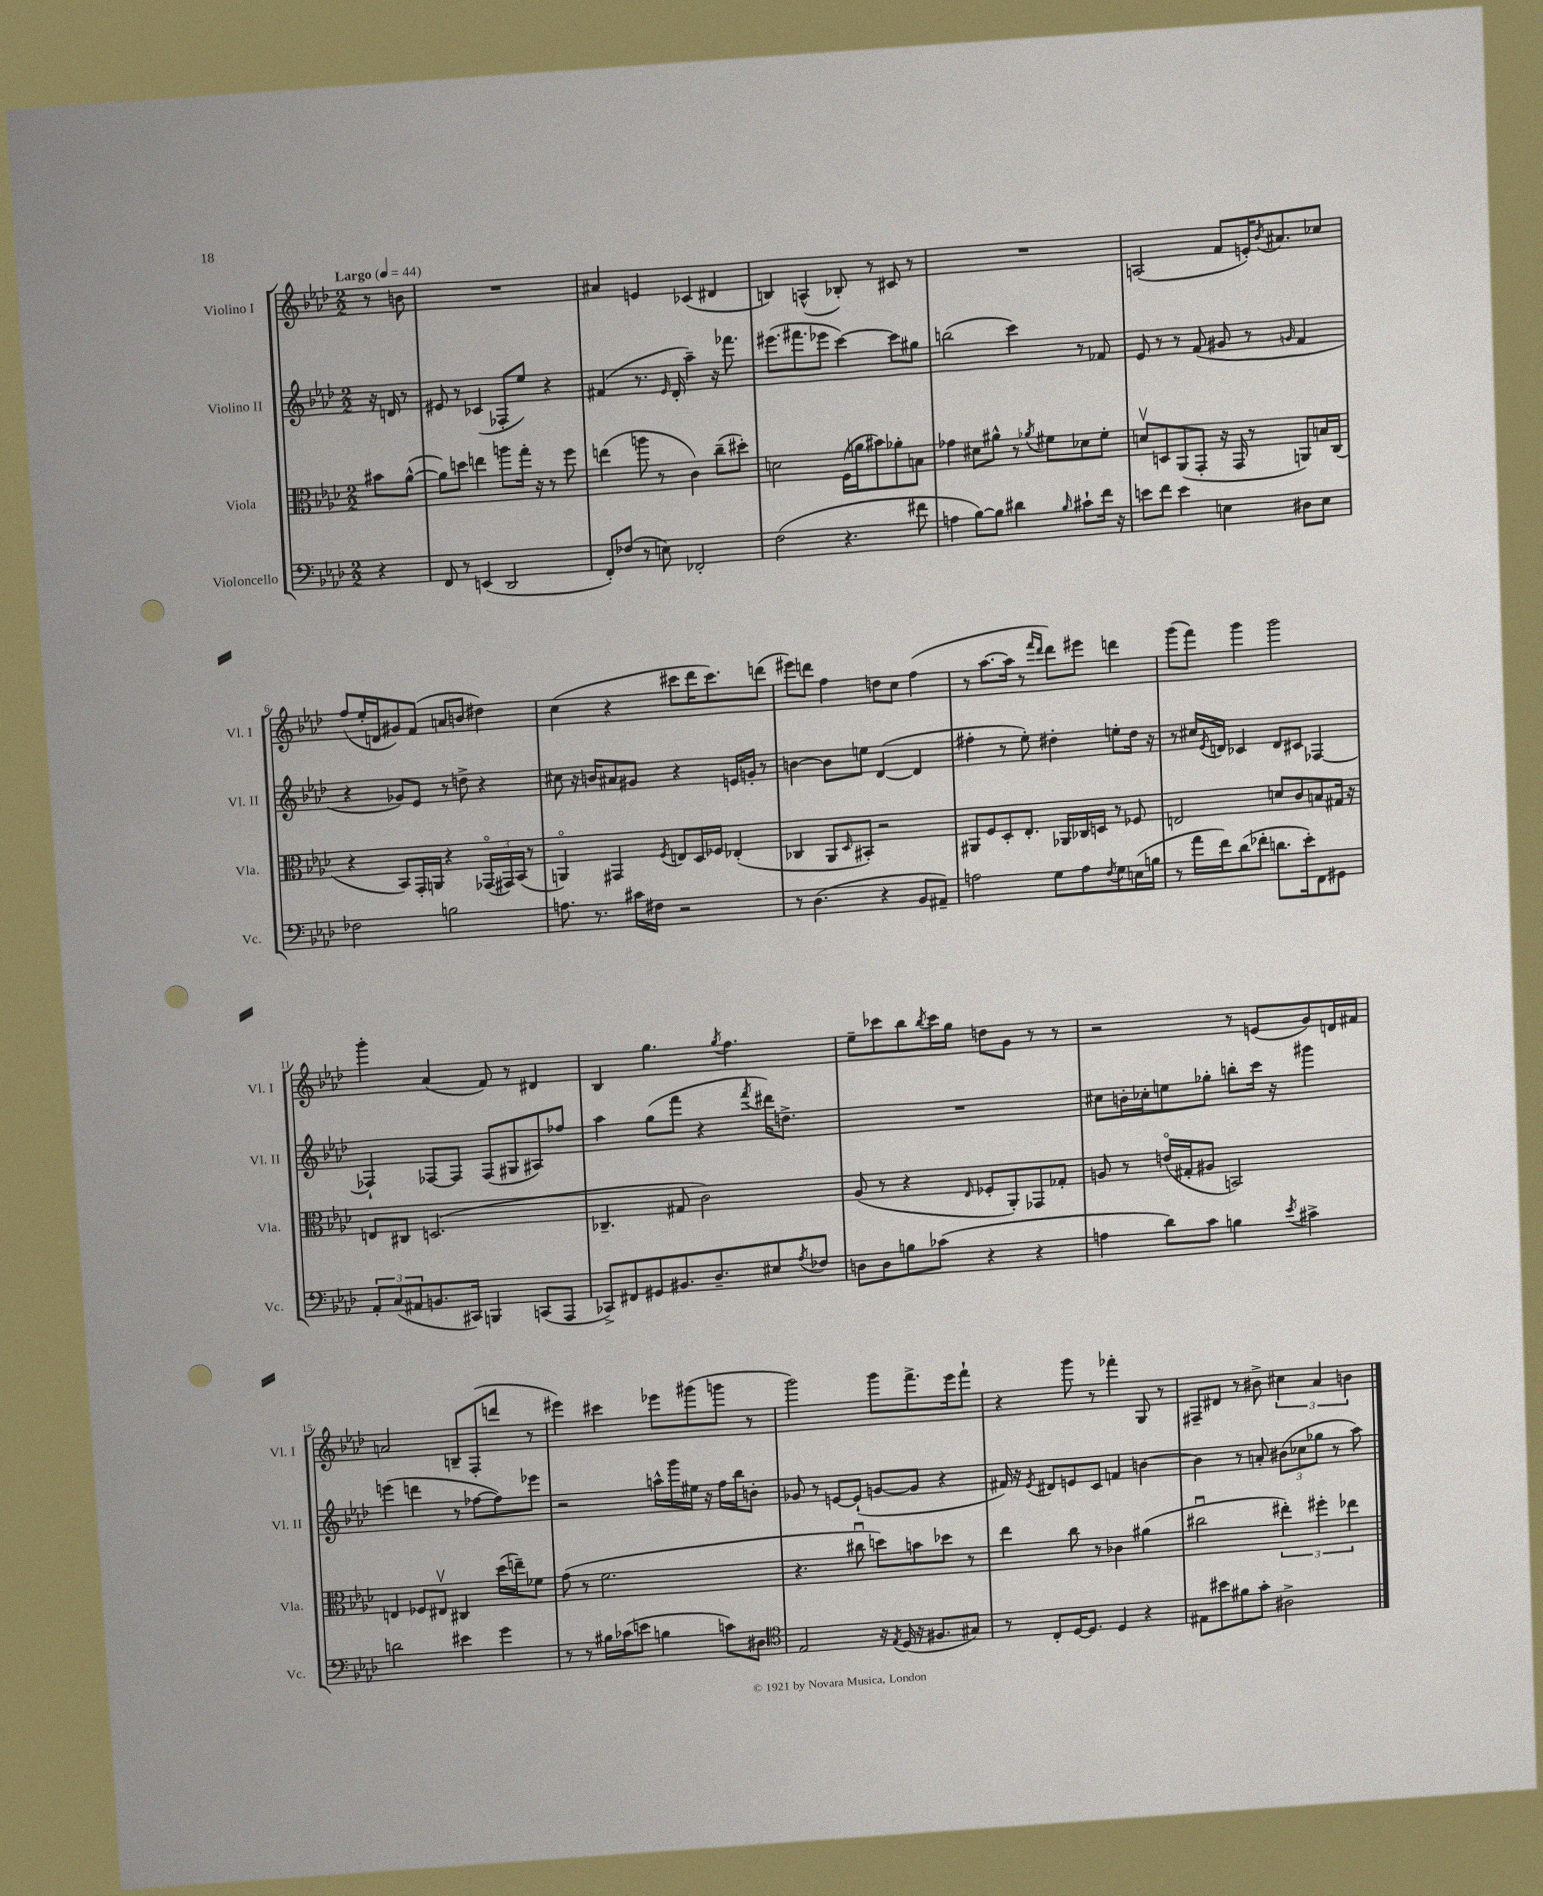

**kern	**kern	**kern	**kern
*part4	*part3	*part2	*part1
*staff4	*staff3	*staff2	*staff1
*I"Violoncello	*I"Viola	*I"Violino II	*I"Violino I
*I'Vc.	*I'Vla.	*I'Vl. II	*I'Vl. I
*clefF4	*clefC3	*clefG2	*clefG2
*k[b-e-a-d-]	*k[b-e-a-d-]	*k[b-e-a-d-]	*k[b-e-a-d-]
*M2/2	*M2/2	*M2/2	*M2/2
*MM44	*MM44	*MM44	*MM44
=	=	=	=
!	!	!	!LO:TX:a:B:t=Largo
4r	8b#X\L	16r	8r
.	.	16dn/	.
.	([8a-^^\J	8r	8bn\
=1	=1	=1	=1
8FF/	8a-\L])	8e#X/	1r
8r	8ddn\J	8r	.
(4EEn/	4een\	(4c-X/	.
2DD-/	8aan\L	8F-X'/L	.
.	16gg'\Jk	8ee-/J)	.
.	16r	.	.
.	8r	4r	.
.	8ff\	.	.
=2	=2	=2	=2
8FF'/L)	(4een\	(4f#X/	4a#X/
(8F-X/J	.	.	.
8r	8aan\	8.r	4en/
8En\)	8r	.	.
.	.	16qqe-/	.
.	.	16d-'/	.
2FF-X'/	4c\)	4aa-~\)	(4c-X/
.	(8cc~\L	16r	4d#X/
.	.	8.fff-X\	.
.	8dd#X'\J)	.	.
=3	=3	=3	=3
(2F\	2dn\	(8.eee#X\L	4Bn/)
.	.	8.fff#X\	.
.	.	.	(4An^^/
.	.	8eee-X\J	.
4.r	(16F\LL	[4ccc\)	8B-X'/)
.	16an\J	.	.
.	8b#X\)	.	8r
.	8a-X'\	8ccc\L]	8c#X/
8f#X\	8Bn\J	8gg#X\J	8r
=4	=4	=4	=4
4An\	4g-X\	(2bbn\	1r
[8B-\L)	8d#X\L	.	.
8B-\J]	8a#X^^\J	.	.
4d#X\	8r	4ccc\)	.
.	8qa-X/	.	.
.	8f#X\L	.	.
16qqB-/	.	.	.
8c#X`\L	8d-X\	8r	.
16f\Jk	8f#'\J	8f-X/	.
16r	.	.	.
=5	=5	=5	=5
8en\L	8dnv/L	8e-/	(2An/
8f\J	8Dn/	8r	.
4e\	(8AA-/	8r	.
.	8GG'/J	(8f/	.
4En\	16r	8g#X/	8f/L
.	16GG/	.	.
.	8r	8r	16en'/K)
.	.	.	8qb-/
.	.	.	8.a#X/
.	.	16qqgn/	.
8D#X\L	8AAn/L)	4f/	.
8E\J	16Bn/L	.	8cc-X/J
.	(16C/JJ	.	.
!!LO:LB:g=z
=6	=6	=6	=6
2F-X\	4r	4r	(8ff/L
.	.	.	16ee-'/L
.	.	.	16dn/J
.	8BB-/L)	8g-X/L)	8g#X/)
.	16GG'/L	8e-/J	(8f/J
.	16AAn/JJ	.	.
2Bn\	4r	8r	8an/L
.	.	8ddn^\	8bn/J
.	(24GG-X/LL	4r	4dd#X\)
.	24GG#X/)	.	.
.	(24BB-/JJ	.	.
.	8r	.	.
=7	=7	=7	=7
8.An\	4AAn/)	8cc#X\	(4cc\
.	.	16r	.
8.r	.	16bn/KL	.
.	4GG#X/	8a#X/	4r
16c#X\LL	.	8g#X/J	.
16F#X\JJ	.	.	.
.	8qF/	.	.
2r	8En/L	4r	8ccc#X\L
.	16D-/L	.	16ddd-\K
.	16F-X/JJ	.	8.ccc#\)
.	(4E-X'/	16en/LL	.
.	.	16gn'/JJ	.
.	.	8r	(8dddn\J
=8	=8	=8	=8
8r	4C-X/	[4bn\	8eee#X\L)
(4.D-\	.	.	8dddn\J
.	8AA-/L	8b\L]	4ff\
.	16qqD-/	.	.
.	8BB#X'/J)	8een\J	.
4r	2r	([4d-/	8ddn\L
.	.	.	8cc\J
8BB-/L	.	4d-/]	(4ff\
8AA#X~/J)	.	.	.
=9	=9	=9	=9
2An\	8AA#X/L	4ff#X'\	8r
.	8F/	.	[8.aa-\L
.	8D-'/	8r	.
.	.	.	16aa-\Jk]
.	8.E-'/J	8ee-'\)	8r
.	.	.	16qqfff/LL
.	.	.	16qqddd-/JJ
8G\L	.	4dd#X'\	8ddd-\L)
.	16AA-X/LL	.	.
8A\	16C-X/	.	8eee#X\J
.	16Dn/JJ	.	.
8qF/	.	.	.
8G\	8r	8een'\L	4dddn\
(16En\L	8F-X/	16dd#\Jk	.
16Bn\JJ	.	16r	.
=10	=10	=10	=10
8r	2En/	8r	(8ggg\L
16a-\LL	.	16cc#X/LL	8fff\J)
.	.	8qe-/	.
16f\J)	.	16dn/JJ	.
(8d-\	.	4c-X/	4ggg\
8f-X'\J	.	.	.
8.dn\L	8dn/L	8d/L	2ggg\
.	8c/	8c#X/J	.
16e-'\k)	.	.	.
8FF\	8Bn/	[4F-X/	.
8GG#X\J	16G#X/Jk	.	.
.	16r	.	.
!!LO:LB:g=z
=11	=11	=11	=11
12AA-'/L	8En/L	4F-X`/]	4ggg'\
(12C/	.	.	.
.	8C#X/J	.	.
12AA#X/	.	.	.
8.BBn/	(2.Dn/	[8F-X/L	(4a-/
.	.	8F-/J]	.
16CC#X/Jk)	.	.	.
4BBBn/	.	(8F-/L	8f/)
.	.	8G#X/	8r
(8CCn/L	.	8A#X/)	4d#X/
8AAA-/J	.	8ff-X/J	.
=12	=12	=12	=12
8CC-X^/L)	4.C-X~/	4aa-\	4B-/
8FF#X/	.	.	.
8GG#X/	.	(8gg\L	4.gg\
8.BB#X/	8G#X/	8fff\J	.
.	2c\)	4r	.
8.D-~/	.	.	.
.	.	.	8qgg/
.	.	.	4.ff\
.	.	8qfff/	.
8E#X/	.	16ddd#X\KL)	.
.	.	8.ddn^\J	.
8qA-/	.	.	.
8F-X/J	.	.	.
=13	=13	=13	=13
8Dn\L	(8A-/	1r	8ee-~\L
8D\	8r	.	8ccc-X\
8Bn\	4r	.	8bb-\
.	.	.	8qbb-/
(8c-X\J	.	.	16ccc-\L
.	.	.	16gg\JJ
.	16qqE-/	.	.
4r	8F-X'/L	.	8ddn\L
.	8AA-'/)	.	8g\J
4r	8GG-X/	.	8r
.	8G-X'/J	.	8r
=14	=14	=14	=14
4An\	8An/	8cc#X\L	2r
.	8r	16bn'\L	.
.	.	16cc-X'\J	.
8d-\L)	(16en/LL	8een\	.
.	16G#X'/J	.	.
8c\J	8A#X/J	8gg-X'\J	.
4Bn\	2BBn/)	8bbn'\L	8r
.	.	16ccc\Jk	(8en/L
.	.	16r	.
8qe-/	.	.	.
4c#X^\	.	4ggg#X\	8g/)
.	.	.	16dn/L
.	.	.	16f#X/JJ
!!LO:LB:g=z
=15	=15	=15	=15
2dn\	4En/	(4eeen\	2an/
.	8F-X/L	4dddn\	.
.	8E#Xv/J	.	.
4e#X\	4C#X/	8r	8Bn~/L
.	.	[8ff-X\L	(8F'/
4g\	(16dd-\LL	8ff-\])	8dddn/J
.	16een~\J)	.	.
.	8f-X\J	8eee-X\J	8r
=16	=16	=16	=16
8r	(8g\	2r	4eee#X\)
8r	8r	.	.
16B#X\LL	2.f\	.	4ccc#X\
(16c-X\J	.	.	.
8en\J	.	.	.
4Bn\	.	16aan^^\LL	8eee-X\L
.	.	16ggg\	.
.	.	16ee#X\JJ	(8ggg#X\
.	.	16r	.
8cn\L)	.	16ff\LL	8gggn\J
.	.	16bb-\J	.
8D#X\J	.	8bn'\J	8r
=17	=17	=17	=17
*clefC4	*	*	*
2E-/	4.r	8g-X/	2ggg\)
.	.	8r	.
.	.	[8en/L	.
.	8cc#Xu\	(8e`/J]	.
16r	8ddn\L)	[8gn/L	8ggg\L
8qE-/	.	.	.
(16D-/	.	.	.
16r	8bn\	8g/J]	8.fff^\
8.F#X/L	.	.	.
.	8dd-X\J	4r	.
.	.	.	16eee-\k
8G#X/J)	8r	.	8fff`\J
=18	=18	=18	=18
8r	4ee-\	16f#X/)	4r
.	.	16r	.
.	.	8qe-/	.
8C'/L	.	8d#X/L	.
[16D-/K	8cc\	8en/	8ggg\
8.D-/J]	.	.	.
.	8r	8c/J	8r
4D-/	4c-X\	4fn/	4fff-X'\
4r	(4a#X\	[4bn\	8G/
.	.	.	8r
=19	=19	=19	=19
8E#X\L	2cc#Xu\	4b\]	8F#X~/L
8b#X\	.	.	8d#X/J
8f#X\	.	8r	8r
8g'\J	.	8an'/	8b#X^\
2A#X^\	6ee#X'\)	(12b#X\L	6cc#X\
.	.	12cc-X\	.
.	6ff#X'\	12gg-X\J	6a-/
.	.	8r	.
.	6ee-X\	.	6bn\
.	.	8aa-\)	.
==	==	==	==
*-	*-	*-	*-
